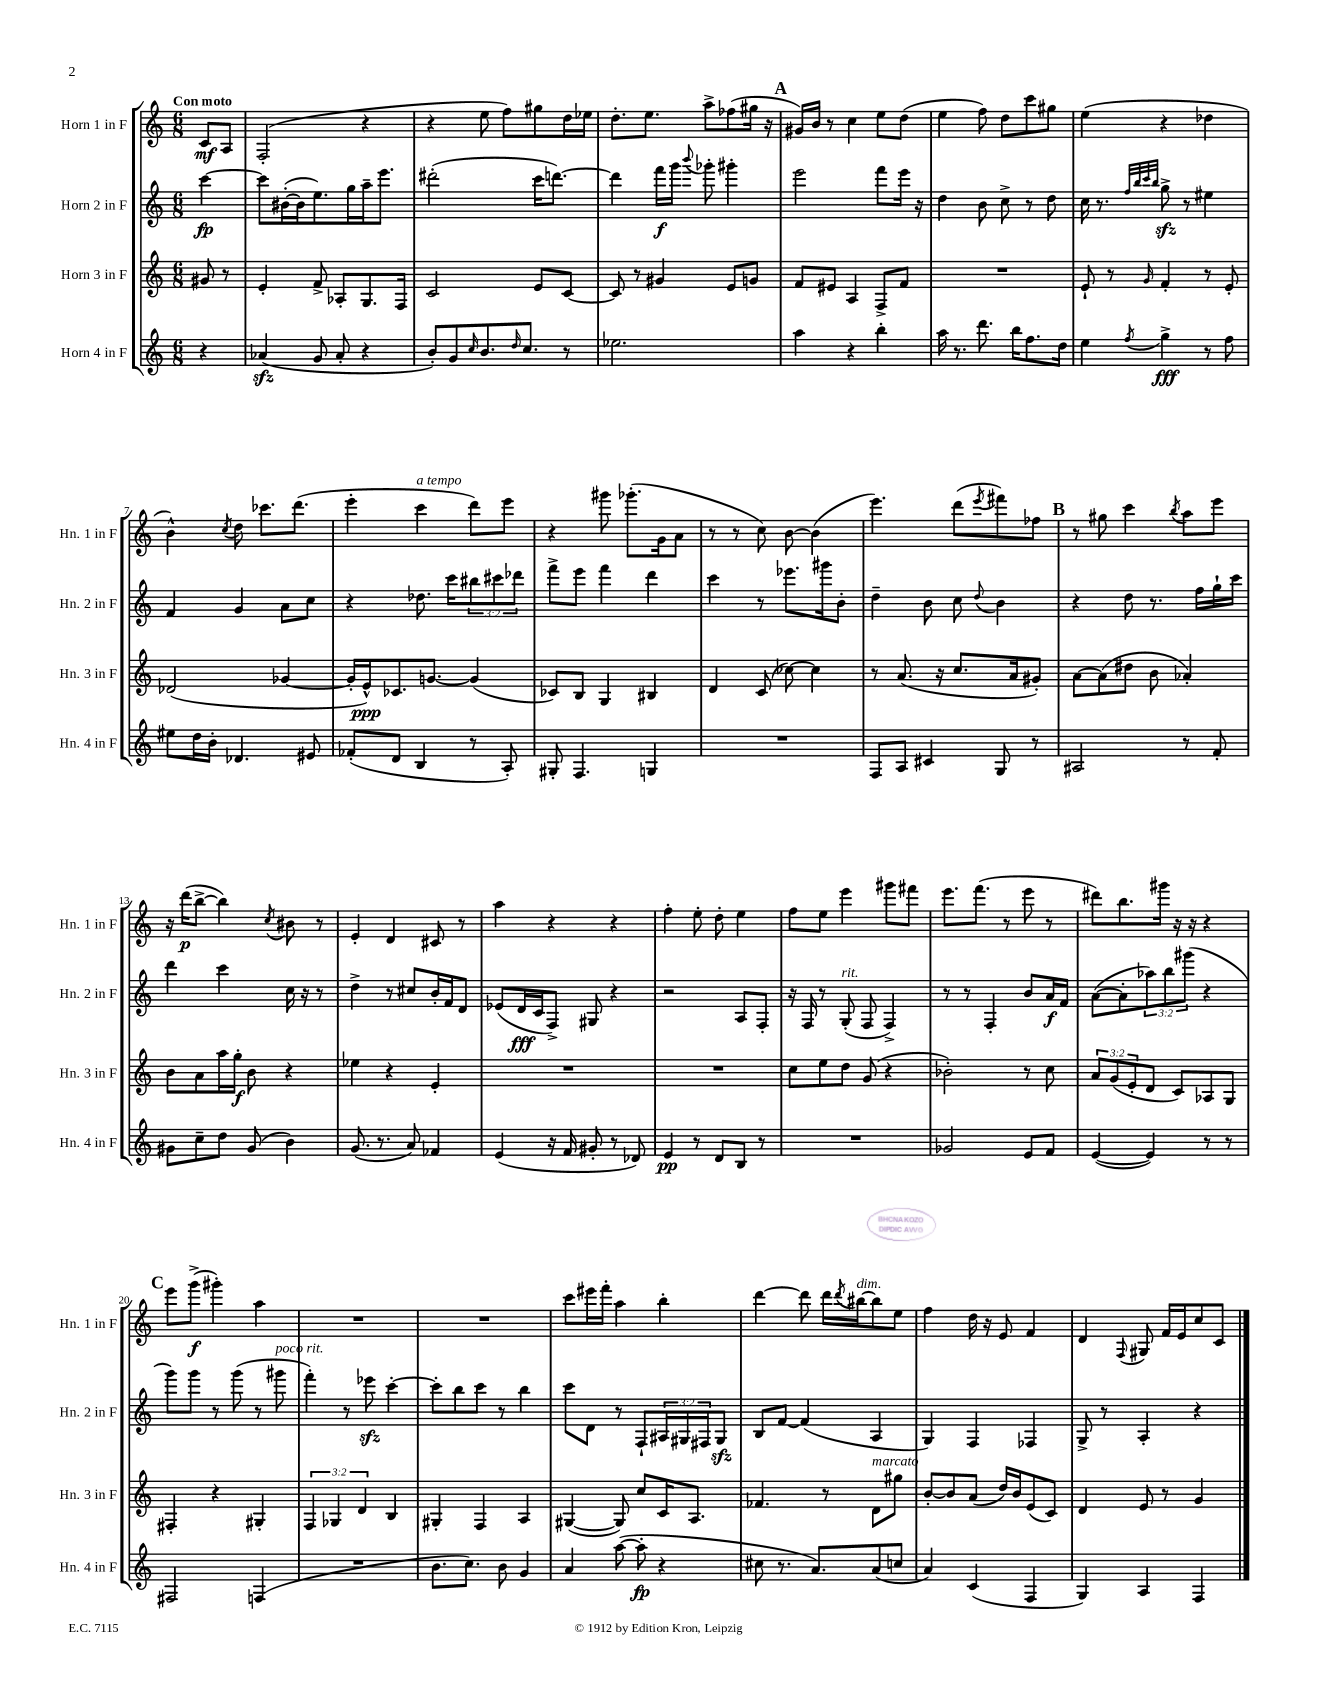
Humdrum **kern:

**kern	**kern	**kern	**kern
*staff4	*staff3	*staff2	*staff1
*clefG2	*clefG2	*clefG2	*clefG2
*k[]	*k[]	*k[]	*k[]
*M6/8	*M6/8	*M6/8	*M6/8
4r	8g#/	[4ccc\	8c/L
.	8r	.	8A/J
=	=	=	=
(4a-/	4e'/	8ccc\]L	(2F'/
.	.	([16b#'\L	.
.	.	16b#\]J	.
8g/	8f^/	8.ee\)	.
8a-'/	8A-'/L	.	.
.	.	16gg\L	.
4r	8.G/	16aa~\J	4r
.	.	8.eee\J	.
.	16F/Jk	.	.
=	=	=	=
8b'/L)	2c/	(2ddd#'\	4r
8g/	.	.	.
16qqcc/	.	.	.
8.b/	.	.	8ee\
.	.	.	8ff\L)
16qqdd/	.	.	.
8.cc/J	.	.	.
.	8e/L	16ccc\LK	8gg#\
.	.	[8.ddd\J)	.
8r	[8c/J	.	16dd\L
.	.	.	16ee-\JJ
=	=	=	=
2.ee-\	8c/]	4ddd\]	8.dd'\L
.	8r	.	.
.	.	.	8.ee\J
.	4g#/	16fff\LL	.
.	.	16ggg\JJ	.
.	.	8qqbbb/	.
.	.	8ggg-'\	8aa^\L
.	8e/L	4ggg#'\	(8ff-\
.	8g/J	.	16gg#\Jk
.	.	.	16r
=	=	=	=
4aa\	8f/L	2eee\	16g#/LL)
.	.	.	16b/JJ
.	8e#/J	.	8r
4r	4A/	.	4cc\
4bb'\	8F^/L	8fff\L	8ee\L
.	8f/J	16eee\Jk	(8dd\J
.	.	16r	.
=	=	=	=
16aa\	2.r	4dd\	4ee\
8.r	.	.	.
8.ddd\	.	8b\	8ff\)
.	.	8cc^\	8dd\L
16bb\LK	.	.	.
8.ff\	.	8r	8ccc\
.	.	8dd\	8gg#\J
16dd\Jk	.	.	.
=	=	=	=
4ee\	8e`/	16cc\	(4ee\
.	.	8.r	.
.	8r	.	.
.	.	32qqff/LLL	.
.	.	32qqbb/	.
.	.	32qqccc/	.
8qff/	16qqg/	32qqbb/JJJ	.
4gg^\	4f'/	8gg^\	4r
.	.	8r	.
8r	8r	4ee#\	4dd-\
8ff\	8e'/	.	.
=	=	=	=
8ee#\L	(2d-/	4f/	4b^^\)
16dd\L	.	.	.
16b'\JJ	.	.	.
.	.	.	8qcc/
4.d-/	.	4g/	8dd\
.	.	.	8.ccc-\L
.	[4g-/	8a\L	.
.	.	.	(8.ddd\J
8e#/	.	8cc\J	.
=	=	=	=
(8f-'/L	16g-'/]LL	4r	4eee'\
.	16e^^/J)	.	.
8d/J	8.c-/	.	.
4B/	.	8.dd-\	4ccc\
.	[8.g/J	.	.
.	.	16ccc\LK	.
8r	(4g/]	12bb#\	8ddd\L)
.	.	12ccc#\	.
8A'/)	.	.	8eee\J
.	.	12ddd-\J	.
=	=	=	=
8G#'/	8c-/L)	8fff^\L	4r
4.F/	8B/J	8eee\J	.
.	4G/	4fff\	8ggg#\
.	.	.	(8.ggg-'\L
4G/	4B#/	4ddd\	.
.	.	.	16g\k
.	.	.	8a\J
=	=	=	=
2.r	4d/	4ccc\	8r
.	.	.	8r
.	(8c/	8r	8cc\)
.	[8cc-\)	8.eee-\L	[8b\
.	4cc-\]	.	(4b\]
.	.	16ggg#\k	.
.	.	8b'\J	.
=	=	=	=
8F/L	8r	4dd~\	4.eee\)
8A/J	(8.a/	.	.
4c#/	.	8b\	.
.	16r	.	.
.	8.cc/L	8cc\	(8ddd\L
.	.	8qqdd/	8qeee/
8G/	.	4b\	8fff#\)
.	16a/k	.	.
8r	8g#'/J)	.	8ff-\J
=	=	=	=
2A#/	[8a\L	4r	8r
.	(8a\]	.	8gg#\
.	8dd#\J	8dd\	4ccc\
.	8b\	8.r	.
.	.	.	8qbb/
8r	4a-'/)	.	8aa\L
.	.	16ff\LL	.
8f'/	.	16gg`\	8eee\J
.	.	16ccc\JJ	.
=	=	=	=
8g#\L	8b\L	4ddd\	16r
.	.	.	(16ddd\LK
8cc~\	8a\	.	[8bb^\J
8dd\J	16aa\L	4ccc\	4bb\])
.	16gg'\JJ	.	.
(8g#/	8b\	.	.
.	.	.	8qcc/
4b\)	4r	16cc\	8b#\
.	.	16r	.
.	.	8r	8r
=	=	=	=
(8.g/	4ee-\	4dd^\	4e'/
8.r	.	.	.
.	4r	8r	4d/
8a/)	.	8cc#/L	.
4f-/	4e'/	16b'/L	8c#/
.	.	16f/J	.
.	.	8d/J	8r
=	=	=	=
(4e/	2.r	(8e-/L	4aa\
.	.	16d/L	.
.	.	16c/J	.
16r	.	8F^/J)	4r
16f/	.	.	.
8g#'/	.	8G#/	.
8r	.	4r	4r
8d-/)	.	.	.
=	=	=	=
4e/	2.r	2r	4ff'\
8r	.	.	8ee'\
8d/L	.	.	8dd'\
8B/J	.	8A/L	4ee\
8r	.	8F'/J	.
=	=	=	=
2.r	8cc\L	16r	8ff\L
.	.	16F/	.
.	8ee\	8r	8ee\J
.	8dd\J	(8G'/	4eee\
.	(8g/	8F/	.
.	4r	4F^/)	8ggg#\L
.	.	.	8fff#\J
=	=	=	=
2g-/	2b-'\)	8r	8.eee\L
.	.	8r	.
.	.	.	(8.fff\J
.	.	4F'/	.
.	.	.	8r
8e/L	8r	8b/L	8eee\
8f/J	8cc\	16a/L	8r
.	.	16f/JJ	.
=	=	=	=
([4e/	12a/L	([8a\L	8ddd#\L)
.	(12g/	.	.
.	.	8a'\]	8.bb\
.	12e'/	.	.
4e/])	8d/J	12aa-\)	.
.	.	.	16ggg#\Jk
.	.	12bb\	.
.	8c/L)	.	16r
.	.	(12ggg#\J	.
.	.	.	16r
8r	8A-/	4r	4r
8r	8G/J	.	.
=	=	=	=
2F#/	4F#'/	8ggg\L)	8eee\L
.	.	8ggg\J	(8ggg^\J
.	4r	8r	4ggg#'\)
.	.	(8ggg\	.
(4F/	4G#'/	8r	4aa\
.	.	8ggg#\	.
=	=	=	=
2.r	6F/	4fff'\)	2.r
.	6G-/	.	.
.	.	8r	.
.	6d/	.	.
.	.	8eee-\	.
.	4B/	[4ccc'\	.
=	=	=	=
8.b\L	4G#'/	8ccc'\]L	2.r
.	.	8bb\	.
8.cc\J)	.	.	.
.	4F/	8ccc\J	.
8b\	.	8r	.
4g/	4A/	4bb\	.
=	=	=	=
4a/	([4G#/	8ccc\L	8ccc\L
.	.	8d\J	16eee#\L
.	.	.	16fff'\JJ
([8aa\	8G#/])	8r	4aa\
8aa'\]	8cc/L	8F`/L	.
4r	16c/K	24A#/L	4bb'\
.	.	24G#/	.
.	8.A/J	.	.
.	.	24F#/J	.
.	.	8G#/J	.
=	=	=	=
8cc#\	4.f-/	8B/L	[4ddd\
8.r	.	[8f/J	.
.	.	(4f/]	8ddd\]
8.a/L)	.	.	.
.	8r	.	16ddd\LL
.	.	.	8qddd/
.	.	.	[16bb#\J
(8a/	8d\L	4A/	8bb#\]
8cc/J	8gg#\J	.	8ee\J
=	=	=	=
4a/)	[8b'/L	4G/)	4ff\
.	8b/]	.	.
(4c/	(8a/J	4F/	16dd\
.	.	.	16r
.	16dd/LL)	.	8e/
.	16b/J	.	.
4F/	(8e/	4F-/	4f/
.	8c/J)	.	.
=	=	=	=
4G/)	4d/	8G^/	4d/
.	.	8r	.
.	.	.	8qqF/
4A/	8e/	4A'/	8G#/
.	8r	.	16f/LL
.	.	.	16e/J
4F/	4g/	4r	8cc/
.	.	.	8c/J
==	==	==	==
*-	*-	*-	*-
